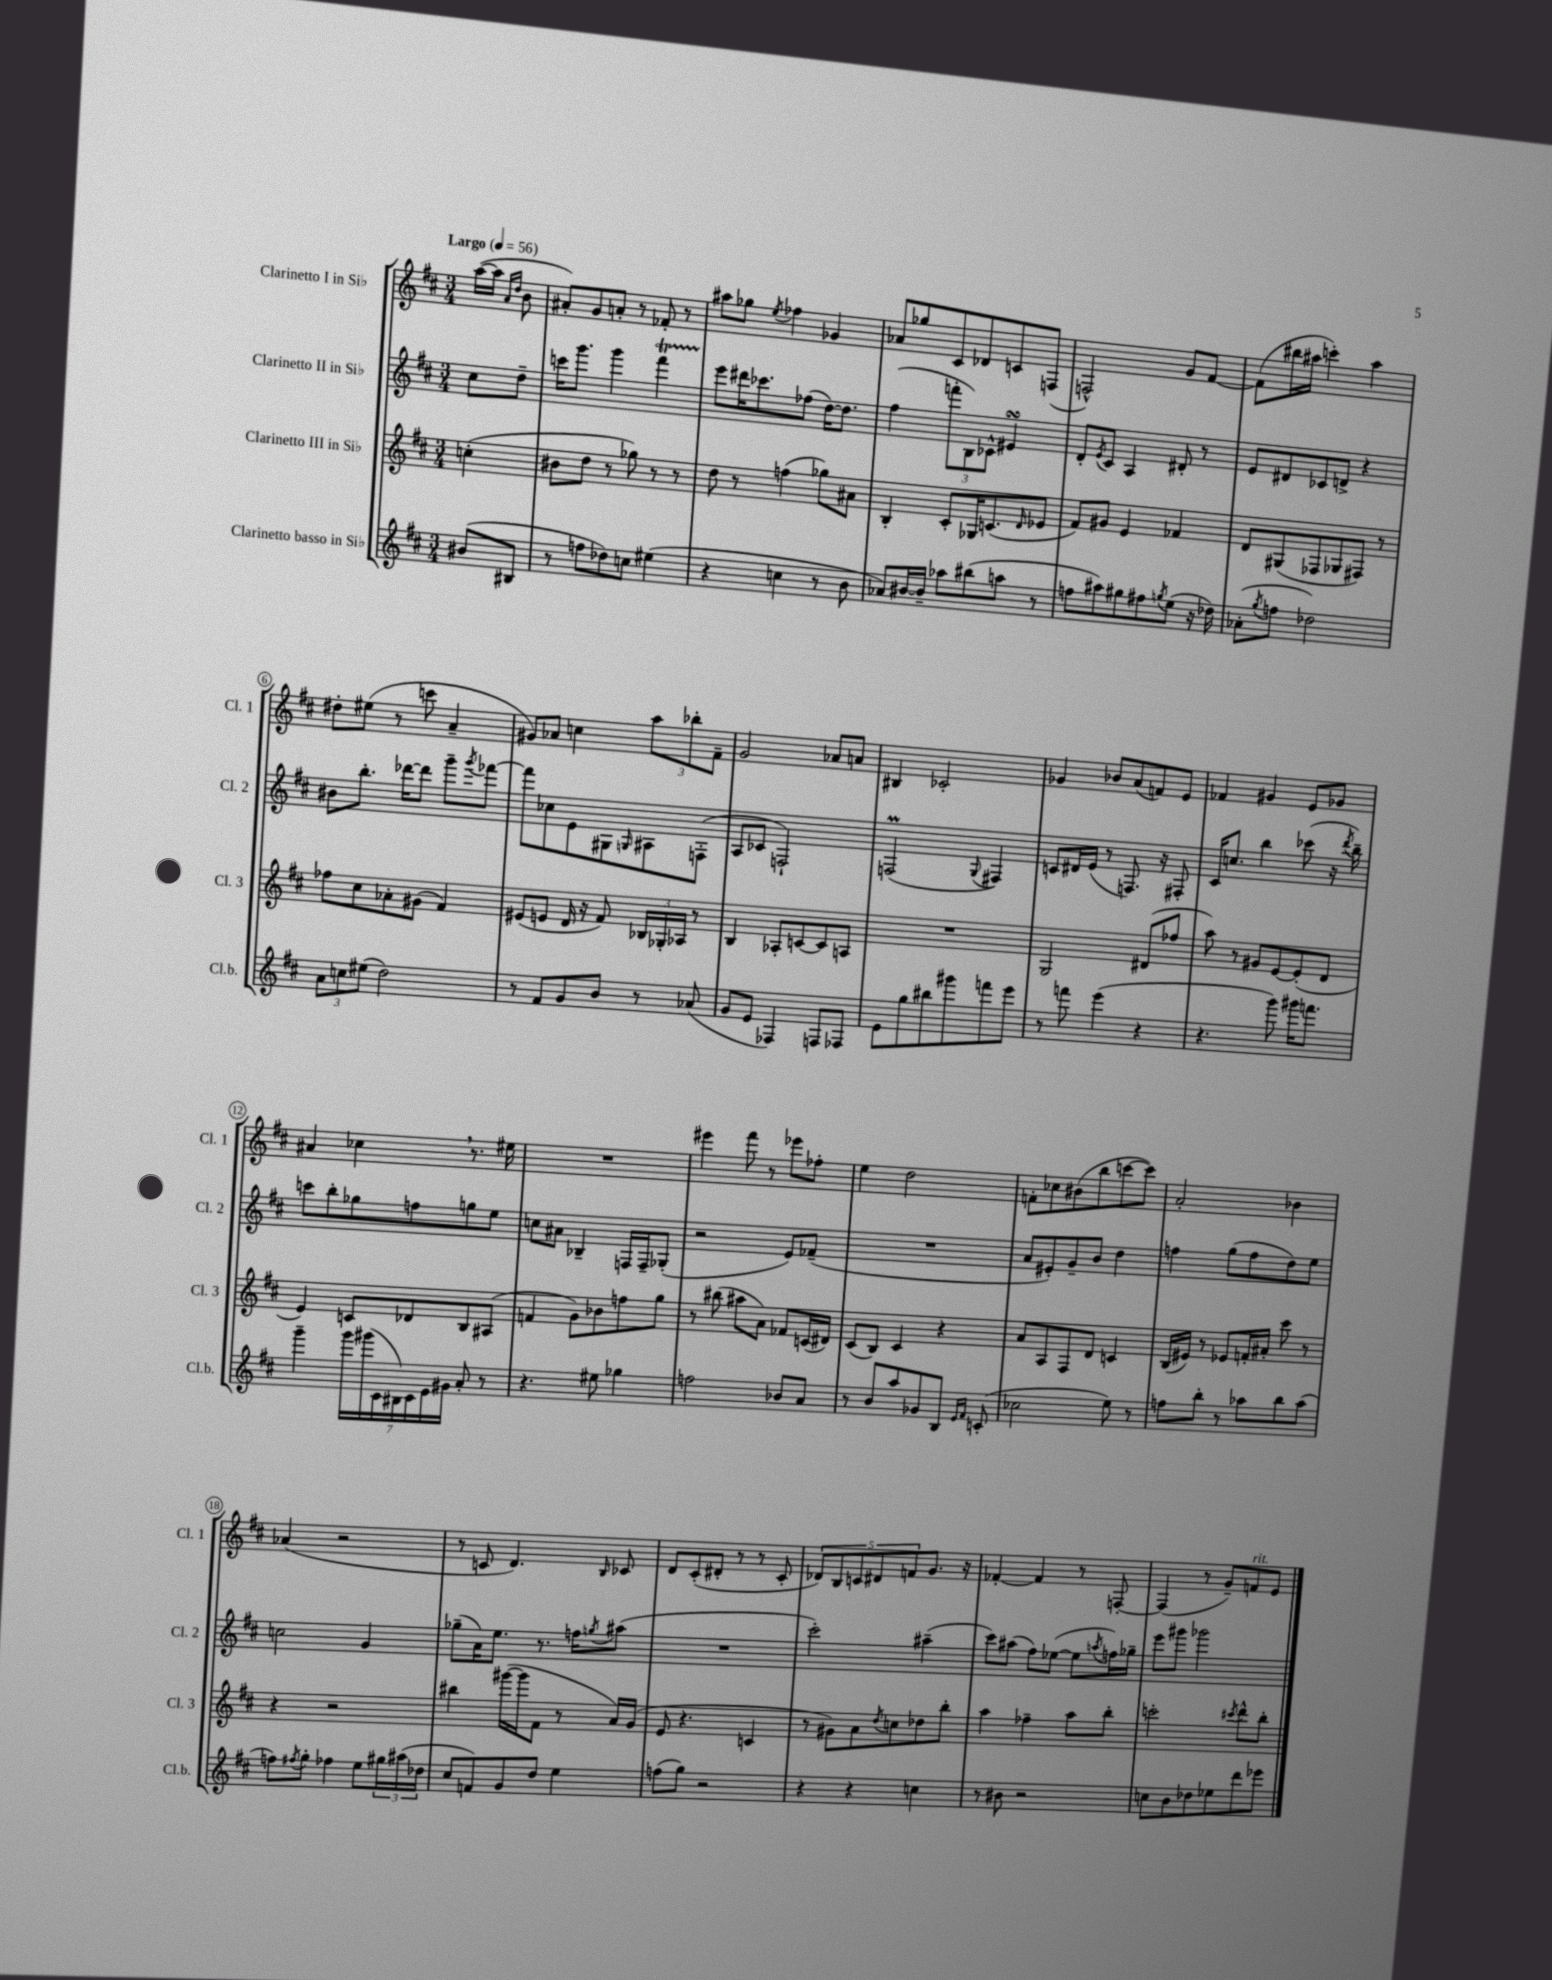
<<
\new StaffGroup <<
\new Staff = "s0" \with { instrumentName = "Clarinetto I in Sib" shortInstrumentName = "Cl. 1" } {
    \clef treble \key d \major \numericTimeSignature \time 3/4 \partial 4 \tempo "Largo" 4 = 56
    a''16~( a''16 \grace { a'16 d''16 } b'8 |
    ais'8-.) g'8 a'8-. r8 fes'8-. r8 |
    ais''8 ges''8 \acciaccatura { e''8 } fes''4 ges'4 |
    aes'8 ges''8 cis'8 des'8 c'8 f8( |
    f2-^) g'8 fis'8~ |
    fis'8( bis''16 ais''16 c'''4-.) ais''4 |
    dis''8-. eis''8( r8 c'''8 a'4-- |
    gis'8) aes'8 c''4 \tuplet 3/2 { a''8 bes''8-. fis'8-- } |
    g'2 aes'8 a'8 |
    bis4 ces'2-. |
    ges'4 bes'8 a'8( f'8) e'8 |
    fes'4 gis'4 e'8 ges'8 |
    ais'4 ces''4 \breathe r8. eis''16 |
    R2. |
    eis'''4 fis'''8 r8 ees'''8 fes''8-. |
    e''4 d''2 |
    f'8-. ces''8 bis'8( b''8 c'''8~ c'''8) |
    a'2-. bes'4 |
    aes'4( r2 |
    r8 c'8 d'4.) \grace { b16 } ces'8 |
    d'8 cis'8-.( dis'8-. r8 r8 cis'8-. |
    \tuplet 5/4 { des'8) b8 c'8 dis'8 f'8 } g'8. r16 |
    fes'4~-. fes'4 r8 f8~-. |
    f4( r8 g'8--) f'8^\markup { \italic "rit." } e'8 \bar "|." |
}
\new Staff = "s1" \with { instrumentName = "Clarinetto II in Sib" shortInstrumentName = "Cl. 2" } {
    \clef treble \key d \major \numericTimeSignature \time 3/4 \partial 4
    cis''8 d''8-- |
    c'''16 g'''8. g'''4 fis'''4\startTrillSpan |
    e'''8\stopTrillSpan dis'''16 ces'''8. fes''8( d''16~) d''8. |
    fis''4( \tuplet 3/2 { f'''8-. b8) ces'8-^ } eis'4\turn |
    d'8-. \acciaccatura { e'8 } cis'8 a4 dis'8-. r8 |
    e'8 dis'8 ces'8 d'8-> r4 |
    bis'8 b''8.-. des'''16~ des'''8 g'''8-- \acciaccatura { g'''8 } fes'''8~ |
    fes'''8 ces''8 e'8 gis8 \grace { g16 } ais8 f8-.( |
    a8 ces'8 f2-!) |
    f2\prall( \appoggiatura { g8 } fis4) |
    c'8 dis'16 e'16( r8 f8.) r16 fis8-. |
    cis'16 c''8. b''4 ces'''8( r16 \acciaccatura { d'''8 } b''16--) |
    c'''8 b''8-. ges''8 f''8 g''8 e''8 |
    c''8 ais'8 bes4-- f16 f16-- ges8-.( |
    r2 e'8) fes'8--( |
    R2. |
    a'8 eis'8-.) g'8-- b'8 d''4 |
    f''4 g''8( f''8 d''8) e''8 |
    c''2 g'4 |
    ges''8--( a'16) e''8. r8. f''16 \acciaccatura { g''8 } ais''8( |
    R2. |
    cis'''2-.) ais''4--( |
    cis'''8) ais''8( fis''8) ees''8~( ees''8 \acciaccatura { a''8 } f''16) ges''16-- |
    e'''8 gis'''8 ges'''2 \bar "|." |
}
\new Staff = "s2" \with { instrumentName = "Clarinetto III in Sib" shortInstrumentName = "Cl. 3" } {
    \clef treble \key d \major \numericTimeSignature \time 3/4 \partial 4
    c''4-.( |
    bis'8 d''8 r8 ges''8) r8 r8 |
    d''8 r8 f''4( ges''8) ais'8 |
    b4-. cis'8-. ges16 c'8.( \grace { d'16 } ees'8 |
    fis'8) gis'8 e'4 fes'4 |
    d'8 gis8( fes8 ges8 fis8) r8 |
    fes''8 cis''8 aes'8-. gis'8( fis'4) |
    eis'8( e'8 d'16 r16 fis'8) \tuplet 3/2 { bes16 ges16-. aes16 } r8 |
    b4 aes8-. c'8~ c'8 a8 |
    R2. |
    g2 dis'8( fes''8 |
    a''8) r8 gis'8 e'8~ e'8-.( d'8 |
    e'4) c'8 des'8 b8 ais8( |
    f'4 g'8) bes'8 f''8 g''8 |
    r8 bis''8( ais''8 a'8) fes'8 c'16( dis'16) |
    cis'8( b8) cis'4 r4 |
    a'8 a8 fis8 d'8 c'4 |
    b16( eis'16) r8 ees'8 f'16-. ais'16-. cis'''8 r8 |
    r4 r2 |
    bis''4 gis'''16~( gis'''16 fis'8 r8 a'16) g'16( |
    e'8 r4. c'4 |
    r8 gis'8) a'8 \acciaccatura { d''8 } c''8 des''8 b''8-. |
    a''4 fes''4-- a''8 b''8-. |
    c'''2-. \acciaccatura { cis'''8 } d'''8-^ b''8-. \bar "|." |
}
\new Staff = "s3" \with { instrumentName = "Clarinetto basso in Sib" shortInstrumentName = "Cl.b." } {
    \clef treble \key d \major \numericTimeSignature \time 3/4 \partial 4
    bis'8( bis8 |
    r8 f''8 des''8) c''8 eis''4( |
    r4 c''4 r8 b'8 |
    aes'8) bis'16~ bis'16-- aes''8 bis''8( a''8 r8 |
    f''8 ais''8) gis''8 fis''8 \acciaccatura { g''8 } e''8( r16 des''16) |
    aes'8-.( \acciaccatura { g''8 } f''8 des''2) |
    \tuplet 3/2 { a'8 c''8 eis''8( } d''2) |
    r8 fis'8 g'8 b'8 r8 aes'8( |
    g'8 e'8 fes4) f8 fes8 |
    e'8 g''8 bis''8 gis'''8 f'''8 e'''8 |
    r8 f'''8 e'''4( r4 |
    r4. g'''8) gis'''16 f'''8. |
    g'''4-- \tuplet 7/4 { g'''16 gis'''16( cis'16 bis16) cis'16 e'16 gis'16 } a'8-. r8 |
    r4. eis''8 ges''4 |
    f''2 bes'8 a'8 |
    r8 b'8 a''8 ges'8 b8 \grace { e'16 fis'16 } c'8-.( |
    ces''2 e''8) r8 |
    f''8 b''8-. r8 aes''8 b''8 aes''8( |
    f''8) \acciaccatura { fis''8 } g''8-. fes''4 e''8 \tuplet 3/2 { gis''16 ais''16( des''16 } |
    cis''8 f'8) g'8 d''8 e''4 |
    f''8( g''8) r2 |
    r4 r4 c''4 |
    r8 bis'8 r2 |
    c''8 b'8 des''8 ees''8 d'''8 ees'''8 \bar "|." |
}
>>
>>
\layout { \context { \Score \override BarNumber.stencil = #(make-stencil-circler 0.1 0.3 ly:text-interface::print) } }
